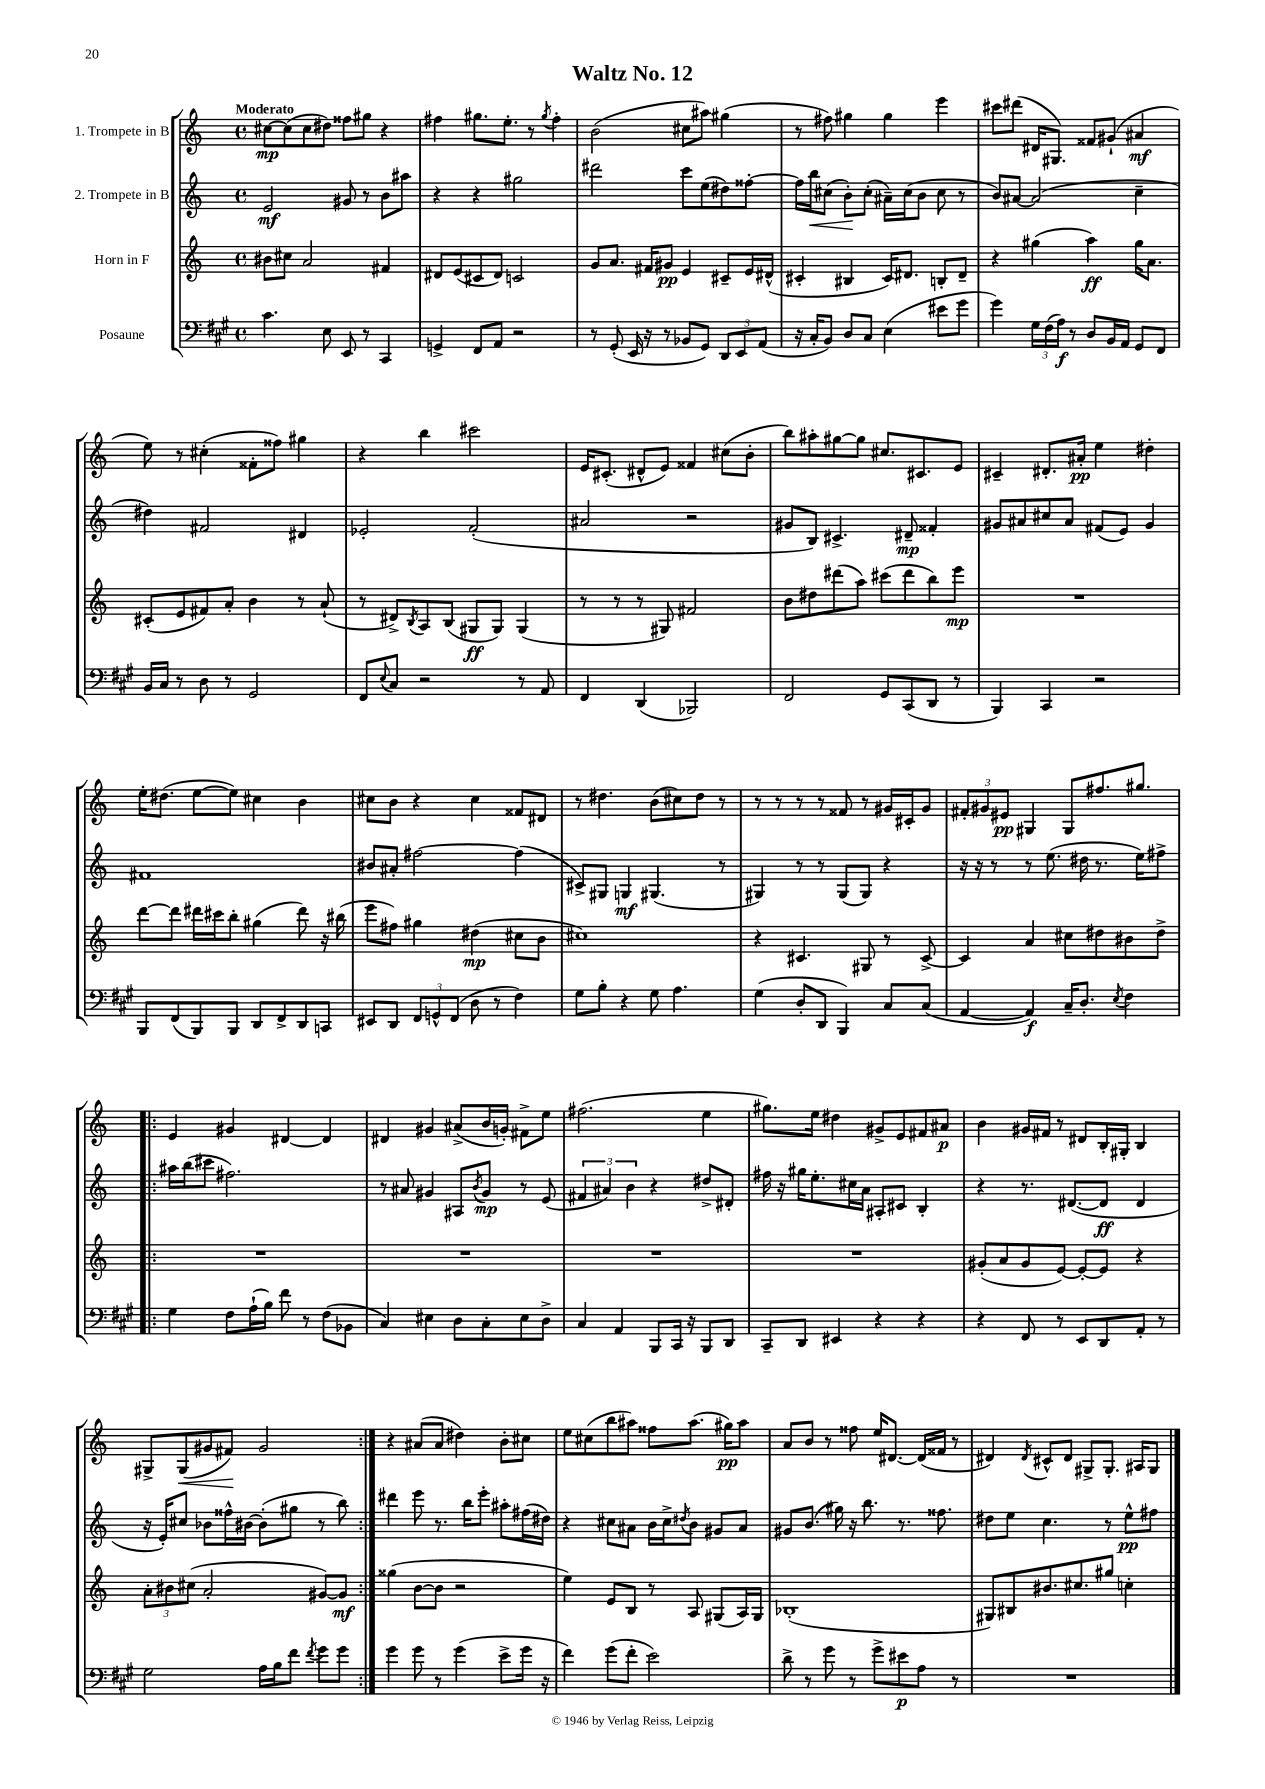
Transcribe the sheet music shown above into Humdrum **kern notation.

**kern	**kern	**kern	**kern
*staff4	*staff3	*staff2	*staff1
*clefF4	*clefG2	*clefG2	*clefG2
*k[f#c#g#]	*k[]	*k[]	*k[]
*M4/4	*M4/4	*M4/4	*M4/4
*met(c)	*met(c)	*met(c)	*met(c)
4.c#	8b#	2e	[8cc#
.	8cc#	.	(8cc#]
.	2a	.	8cc#
8E	.	.	8dd#)
8EE	.	8g#	8ff##
8r	.	8r	8gg#
4CC#	4f#	8b	4r
.	.	8aa#	.
=	=	=	=
4GG^	8d#	4r	4ff#
.	(8e	.	.
8FF#	8c#	4r	8.gg#
8AA	8d#)	.	.
.	.	.	8.ee'
2r	2c	2gg#	.
.	.	.	8r
.	.	.	8qgg#
.	.	.	4ff#'
=	=	=	=
8r	8g	2ddd#	(2b
(8GG#'	8.a	.	.
16EE	.	.	.
16r	16f#	.	.
8r	8g#	.	.
8BB-	4e	8ccc	8cc#
8GG#)	.	(8ee	8aa#)
12DD	8c#~	8dd#)	(4gg#
12EE	.	.	.
.	16e	[8ff##'	.
(12AA	.	.	.
.	(16d#^^	.	.
=	=	=	=
16r	4c#'	16ff##]	8r
16C#'	.	16bb	.
8BB)	.	(8cc#	8ff#)
8D	4B#	8b')	4gg#
8C#	.	(8cc#'	.
(4E	16c#)	16a#~)	4gg#
.	8.d#	(16cc#	.
.	.	8b	.
8e#	8B'	8cc#	4eee
8g#	8d#~	8r	.
=	=	=	=
4g#)	4r	8b)	8ccc#
.	.	[8a#	(8ddd#
24G#	(4gg#	(2a#]	16d#
(24F#	.	.	.
.	.	.	8.G#)
24A)	.	.	.
8r	.	.	.
8D	4aa)	.	8f##
16BB	.	.	(8g#`
16AA	.	.	.
8GG#	16gg#	4cc~	4a#
.	8.a	.	.
8FF#	.	.	.
=	=	=	=
16BB	(8c#'	4dd#)	8ee)
16C#	.	.	.
8r	8e	.	8r
8D	8f#)	2f#	(4cc#'
8r	8a'	.	.
2GG#	4b	.	8f##'
.	.	.	8ff##)
.	8r	4d#	4gg#
.	(8a`	.	.
=	=	=	=
8FF#	8r	2e-'	4r
8qqE	.	.	.
8C#	8d#^)	.	.
.	8qB	.	.
2r	8A	.	4bb
.	(8B	.	.
.	8G#	(2f'	2ccc#
.	8G#)	.	.
8r	(4G#	.	.
8AA	.	.	.
=	=	=	=
4FF#	8r	2a#	16e
.	.	.	(8.c#'
.	8r	.	.
(4DD	8r	.	8d#^^
.	8G#)	.	8e)
2BBB-)	2f#	2r	4f##
.	.	.	(8cc#
.	.	.	8b'
=	=	=	=
2FF#	8b	8g#	8bb)
.	8dd#	8B)	8aa#'
.	(8ddd#	4.c#^	[8gg#
.	8aa)	.	8gg#]
8GG#	(8ccc#	.	8.cc#
(8CC#	8ddd#	8d#~	.
.	.	.	8.c#
8DD	8bb)	4f##'	.
8r	8eee	.	8e
=	=	=	=
4BBB)	1r	8g#	4c#~
.	.	8a#	.
4CC#	.	8cc#	8.d#'
.	.	8a#	.
.	.	.	16a#'
2r	.	(8f#	4ee
.	.	8e)	.
.	.	4g#	4dd#'
=	=	=	=
8BBB	[8ddd	1f#	16ee'
.	.	.	(8.dd#
(8FF#	8ddd]	.	.
8BBB)	16ddd#	.	[8ee
.	16ccc#	.	.
8BBB	8bb'	.	8ee])
8DD	(4gg#	.	4cc#
8FF#^	.	.	.
8DD	8ddd#)	.	4b
8CC	16r	.	.
.	(16bb#	.	.
=	=	=	=
8EE#	8eee	8b#	8cc#
8DD	8ff#)	8a#'	8b
12FF#	4gg#	[2ff#	4r
12GG^^	.	.	.
(12FF#	.	.	.
8D	(4dd#	.	4cc#
8r	.	.	.
4F#)	8cc#	(4ff#]	8f##
.	8b	.	8d#
=	=	=	=
8G#	1cc#)	8c#^)	8r
8B'	.	8G#	4.dd#
4r	.	4G	.
8G#	.	(4.G#	(8b
4.A	.	.	8cc#)
.	.	.	8dd#
.	.	8r	8r
=	=	=	=
(4G#	4r	4G#)	8r
.	.	.	8r
8D'	4.c#	8r	8r
8DD	.	8r	8r
4BBB)	.	(8G#	8f##
.	8G#	8G#)	8r
8C#	8r	4r	16g#
.	.	.	16c#'
(8C#	[8c#^	.	8g#
=	=	=	=
[4AA	4c#]	16r	12f#'
.	.	16r	.
.	.	.	12g#
.	.	8r	.
.	.	.	12e#
4AA])	4a	8r	4G#
.	.	(8.ee	.
16C#~	8cc#	.	8G#
8.D'	.	16dd#	.
.	8dd#	8.r	8.ff#
8qE	.	.	.
4F#	8b#	.	.
.	.	16ee)	8.gg#
.	8dd#^	8ff#^	.
=!|:	=!|:	=!|:	=!|:
4G#	1r	16aa#	4e
.	.	(16bb	.
.	.	8ccc#	.
8F#	.	2.ff#)	4g#
(16A`	.	.	.
16B)	.	.	.
8f#	.	.	[4d#
8r	.	.	.
(8F#	.	.	4d#]
8BB-	.	.	.
=	=	=	=
4C#)	1r	8r	4d#
.	.	8a#	.
4E#	.	4g#	4g#
8D	.	8A#	(8a#^
.	.	8qb	.
8C#'	.	8g#	16b
.	.	.	16g')
8E#	.	8r	8f#^
8D^	.	(8e	8ee
=	=	=	=
4C#	1r	6f#	(2.ff#
.	.	6a#)	.
4AA	.	.	.
.	.	6b	.
8BBB	.	4r	.
16CC#	.	.	.
16r	.	.	.
8BBB	.	8dd#^	4ee
8DD	.	8d#'	.
=	=	=	=
8CC#~	1r	16ff#	8.gg#)
.	.	16r	.
8DD	.	16gg#	.
.	.	8.ee'	16ee
4EE#	.	.	4dd#
.	.	16cc#	.
.	.	16a	.
4r	.	8A#'	8g#^
.	.	8c#	8e
4r	.	4B'	8f#
.	.	.	8a#
=	=	=	=
4r	(8g#'	4r	4b
.	8a	.	.
8FF#	8g#	8.r	16g#
.	.	.	16f#
8r	[8e)	.	8r
.	.	([8.d#	.
8EE	8e'_	.	8d#
8DD	8e]	8d#]	16B'
.	.	.	16G#'
8AA'	4r	4d#	4B
8r	.	.	.
=	=	=	=
2G#	12a'	16r	8G#^
.	.	16e')	.
.	12b#	.	.
.	.	8cc#	(8G#
.	(12cc#	.	.
.	2a'	8b-	8g#
.	.	16ff##^^	8f#)
.	.	[16b#	.
16A	.	(8b#']	2g#
16B	.	.	.
8f#	.	8gg#	.
8qf#	.	.	.
8g#	[8g#)	8r	.
8g#	8g#]	8bb)	.
=:|!	=:|!	=:|!	=:|!
4g#	(4gg##	4ddd#	4r
8g#	[8b	8eee	(8a#
8r	8b]	8.r	8a#
(4g#	2r	.	4dd#)
.	.	16bb	.
.	.	8eee'	.
8e^	.	8aa#'	8b'
16g#	.	(16ff#	8cc#
16r	.	16dd#)	.
=	=	=	=
4f#)	4ee)	4r	8ee
.	.	.	(8cc#
(8g#	8e	8cc#	8bb
8f#'	8B	8a#	8aa#)
2e)	8r	16b	8ff##
.	.	16cc#^	.
.	.	8qdd#	.
.	8A	8b	(8.aa#
.	(8G#	8g#	.
.	.	.	16gg#)
.	16A)	8a#	8aa#
.	16G#	.	.
=	=	=	=
8d^	(1B-'	8g#	8a
8r	.	(8.b	8b
8g#	.	.	8r
.	.	16gg#)	.
8r	.	16r	8ff##
.	.	8.bb	.
8g#^	.	.	16ee
.	.	.	[8.d#
8e#	.	8.r	.
8A	.	.	(16d#]
.	.	8.ff##	16f##
8r	.	.	8r
=	=	=	=
1r	8G#)	8dd#	4d#)
.	8B#	8ee	.
.	.	.	8qd#
.	8.b#	4.cc	8c#^^
.	.	.	8d#
.	8.cc#	.	.
.	.	.	8G#^
.	8gg#	8r	8.G#'
.	4cc'	8ee^^	.
.	.	.	16A#
.	.	8ff#	8G#
==	==	==	==
*-	*-	*-	*-
